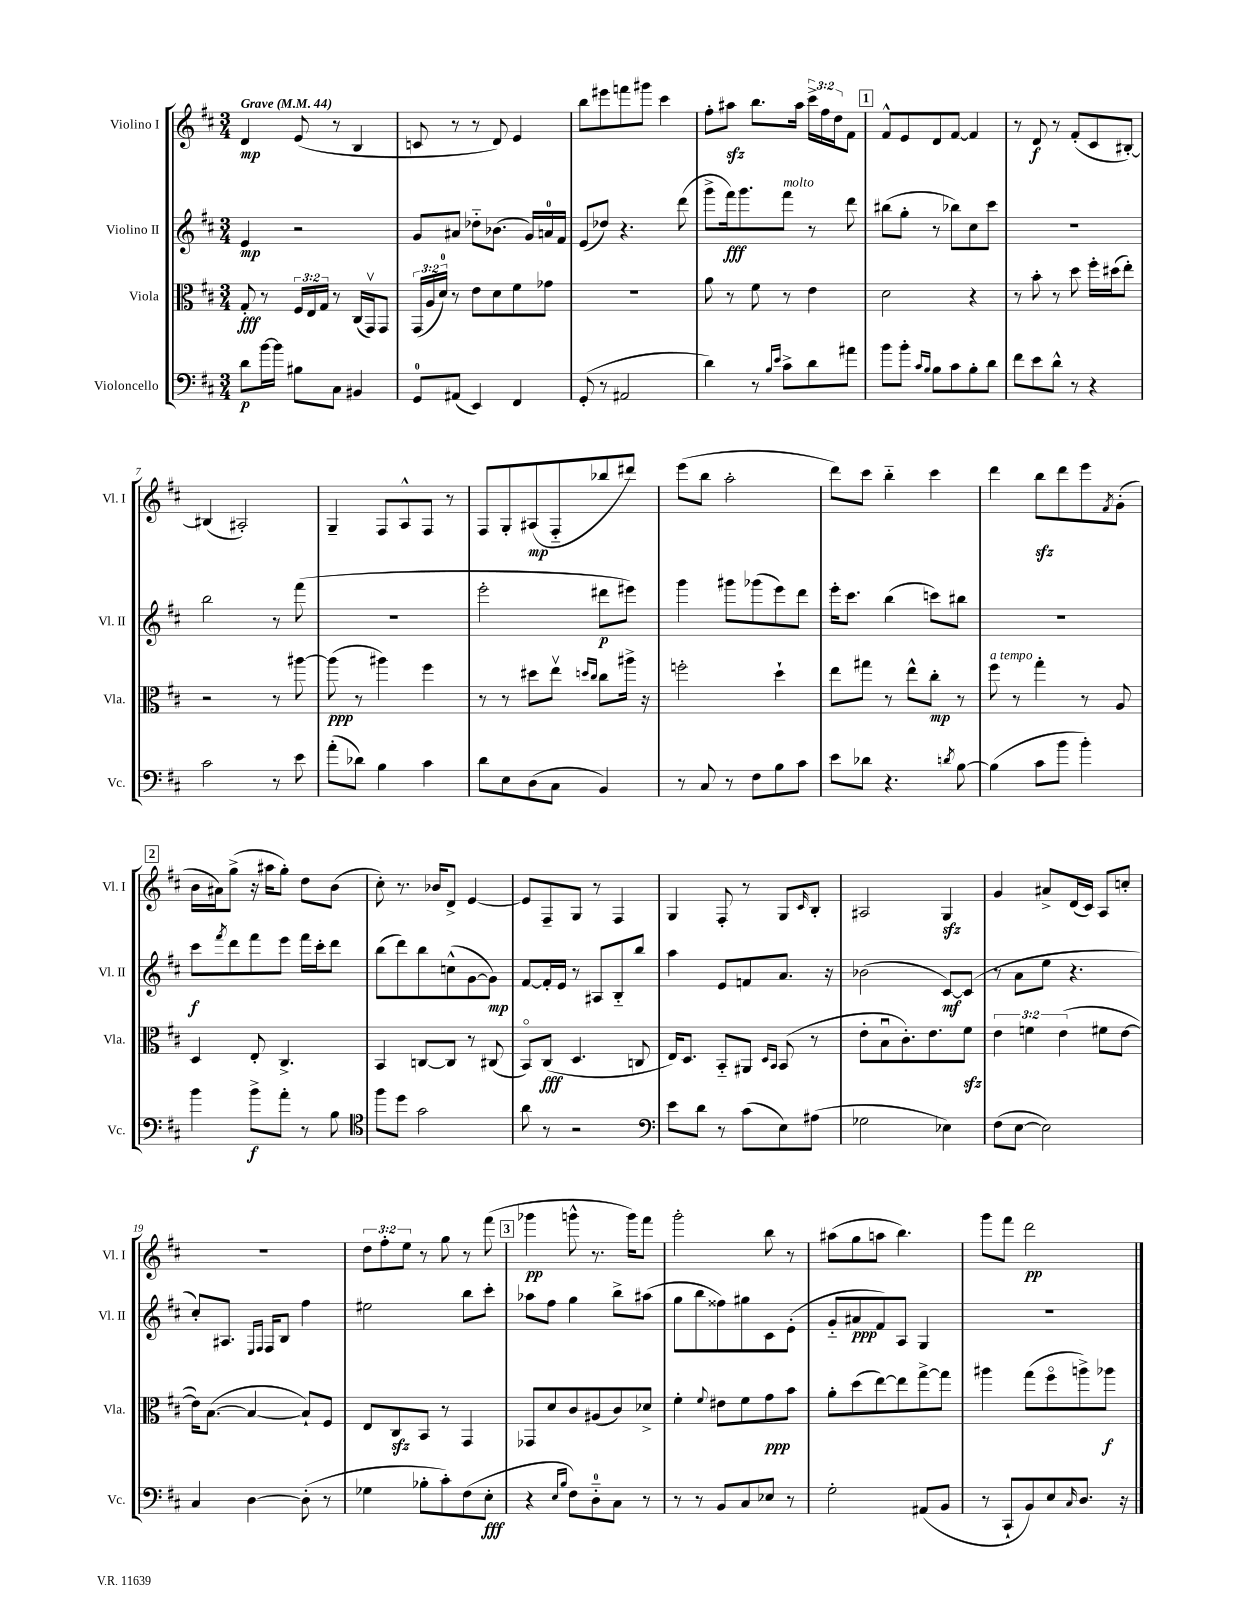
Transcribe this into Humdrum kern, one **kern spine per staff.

**kern	**kern	**kern	**kern
*staff4	*staff3	*staff2	*staff1
*clefF4	*clefC3	*clefG2	*clefG2
*k[f#c#]	*k[f#c#]	*k[f#c#]	*k[f#c#]
*M3/4	*M3/4	*M3/4	*M3/4
*MM44	*MM44	*MM44	*MM44
8d	8G'	4e	4d
[16b	8r	.	.
16b]	.	.	.
8B#	24F#	2r	(8e
.	24E	.	.
.	24G	.	.
8C#	8r	.	8r
4BB#	(16C#	.	4B
.	16GGv)	.	.
.	8GG	.	.
=	=	=	=
8GG	(24GG	8g	8c
.	24A	.	.
.	24d)	.	.
(8AA#	8r	8a#	8r
4EE)	8e	8dd-'~	8r
.	8d	(8.b-	8d)
4FF#	8f#	.	4e
.	.	16g)	.
.	8g-	16a	.
.	.	16f#	.
=	=	=	=
(8GG'	2.r	(8e	8bb
8r	.	8dd-)	8eee#
2AA#	.	4.r	8fff
.	.	.	8ggg#
.	.	.	4ccc#
.	.	(8ddd	.
=	=	=	=
4d)	8a	8ggg^	8ff#'
.	8r	16fff#)	8aa#
.	.	8.ggg	.
8r	8f#	.	8.bb
16qqB	.	.	.
16qqe	.	.	.
8c#^	8r	8fff#	.
.	.	.	16aa#
8d	4e	8r	24ccc#^
.	.	.	24ff#
.	.	.	24dd
8a#	.	8ddd	8f#
=	=	=	=
8b	2d	(8bb#	8f#^^
8b'	.	8gg'	8e
16qqc#	.	.	.
16qqB	.	.	.
8B	.	8r	8d
8c#	.	8bb-)	[8f#
8B'	4r	8cc#	4f#]
8d	.	8ccc#	.
=	=	=	=
8f#	8r	2.r	8r
8e	8b'	.	8d
8d^^	8r	.	8r
8r	8dd	.	(8f#'
4r	16ff#'	.	8c#
.	(16dd#	.	.
.	8ee')	.	[8B#')
=	=	=	=
2c#	2r	2bb	(4B#]
.	.	.	2A#')
8r	8r	8r	.
8e	[8aa#	(8fff#	.
=	=	=	=
(8a'	(8aa#]	2.r	4G~
8d-)	8r	.	.
4B	4aa#)	.	8F#
.	.	.	8A^^
4c#	4ff#	.	8F#
.	.	.	8r
=	=	=	=
8d	8r	2eee'	8F#
8E	8r	.	8G'
(8D	8dd#	.	(8A#
8C#	8eev	.	8F#'~
.	16qqdd	.	.
.	16qqcc#	.	.
4BB)	8cc#	8ddd#	8bb-
.	16aa#^	8eee#)	8ddd#)
.	16r	.	.
=	=	=	=
8r	2ff'	4ggg	(8eee
8C#	.	.	8bb
8r	.	8ggg#	2aa'
8F#	.	(8ggg-	.
8B	4dd`	8eee)	.
8c#	.	8ddd	.
=	=	=	=
8e	8ee	16eee'	8ddd)
.	.	8.ccc#	.
8d-	8gg#	.	8ccc#
4.r	8r	(4bb	4bb'~
.	8ee^^	.	.
.	8cc#'	8ccc)	4ccc#
8qd	.	.	.
[8B	8r	8bb#	.
=	=	=	=
(4B]	8ff#	2.r	4ddd
.	8r	.	.
8c#	4gg'	.	8bb
8b	.	.	8ddd
4b')	8r	.	8eee
.	.	.	8qf#
.	8A	.	(8g'
=	=	=	=
4b	4D	8ccc#	16b
.	.	.	16a#)
.	.	8qfff#	.
.	.	8ddd	(8gg^
8b^	8E'	8fff#	16r
.	.	.	16aa#
8a'	4.C#^	8eee	8gg')
8r	.	16fff#	8dd
.	.	16ccc#'	.
8B	.	8ddd	(8b
=	=	=	=
*clefC4	*	*	*
8ff#	4BB	(8bb	8cc#')
8dd	.	8ddd)	8.r
2g	[8C	8bb	.
.	.	.	16b-
.	8C]	(8cc^^	8d^
.	8r	[8g	[4e
.	(8C#	8g])	.
=	=	=	=
8a	8BBo)	[8f#	8e]
8r	(8C#	16f#']	8F#~
.	.	16e	.
2r	4.D	8r	8G
.	.	8A#	8r
.	.	8B'~	4F#
.	8C	8bb	.
=	=	=	=
*clefF4	*	*	*
8e	16E)	4aa	4G
.	8.D	.	.
8d	.	.	.
8r	8BB'~	8e	8F#'
(8c#	8AA#	8f	8r
.	16qqD	.	.
.	16qqBB	.	.
8E)	(8BB	8.a	8G
.	.	.	16qqc#
(8A#	8r	.	8B'
.	.	16r	.
=	=	=	=
2G-	8e'	(2b-	2A#
.	8Bu	.	.
.	8.c#')	.	.
.	8.e	.	.
4E-)	.	[8c#)	4G
.	8f#	(8c#]	.
=	=	=	=
(8F#	6e	8r	4g
[8E	.	8a	.
.	6f	.	.
2E])	.	8ee	8a#^
.	(6e	.	.
.	.	4.r	(16d
.	.	.	16c#)
.	8f#	.	8A
.	[8e	.	8cc'
=	=	=	=
4C#	16e])	8cc#')	2.r
.	([8.B	.	.
.	.	8.A#	.
[4D	4B_	.	.
.	.	16qqE	.
.	.	16qqF#	.
.	.	16F#	.
.	.	8B	.
(8D']	8B`])	4ff#	.
8r	8F#	.	.
=	=	=	=
4G-	8E	2ee#	12dd
.	.	.	12ff#'
.	8C#	.	.
.	.	.	12ee
8B-'	8BB	.	8r
8c#')	8r	.	8gg
(8F#	4GG	8bb	8r
8E'	.	8ccc#'	(8fff#
=	=	=	=
4r	8GG-	8aa-	4ggg-
.	8d	8ff#	.
16qqE	.	.	.
16qqB	.	.	.
8F#)	8c#	4gg	8ggg^^
8D'~	(8A#	.	8.r
8C#	8c#)	8bb^	.
.	.	.	16ggg)
8r	8d-^	(8aa#	8fff#
=	=	=	=
8r	4f#'	8gg	2ggg'
8r	.	8bb	.
.	8qqf#	.	.
8BB	8e#	8ff##)	.
8C#	8f#	8gg#	.
8E-	8g	8c#	8bb
8r	8b	(8e'	8r
=	=	=	=
2G'	8a'	8g'~	(8aa#
.	(8dd	8a#	8gg
.	[8ee)	8f#)	8aa
.	8ee]	8A	4.bb)
(8AA#	[8gg^	4G	.
8BB	8gg]	.	.
=	=	=	=
8r	4aa#	2.r	8ggg
8CC#`	.	.	8fff#
8BB)	(8gg	.	2ddd
8E	8ff#o	.	.
16qqC#	.	.	.
8.D	8aa^)	.	.
.	8aa-	.	.
16r	.	.	.
==	==	==	==
*-	*-	*-	*-
